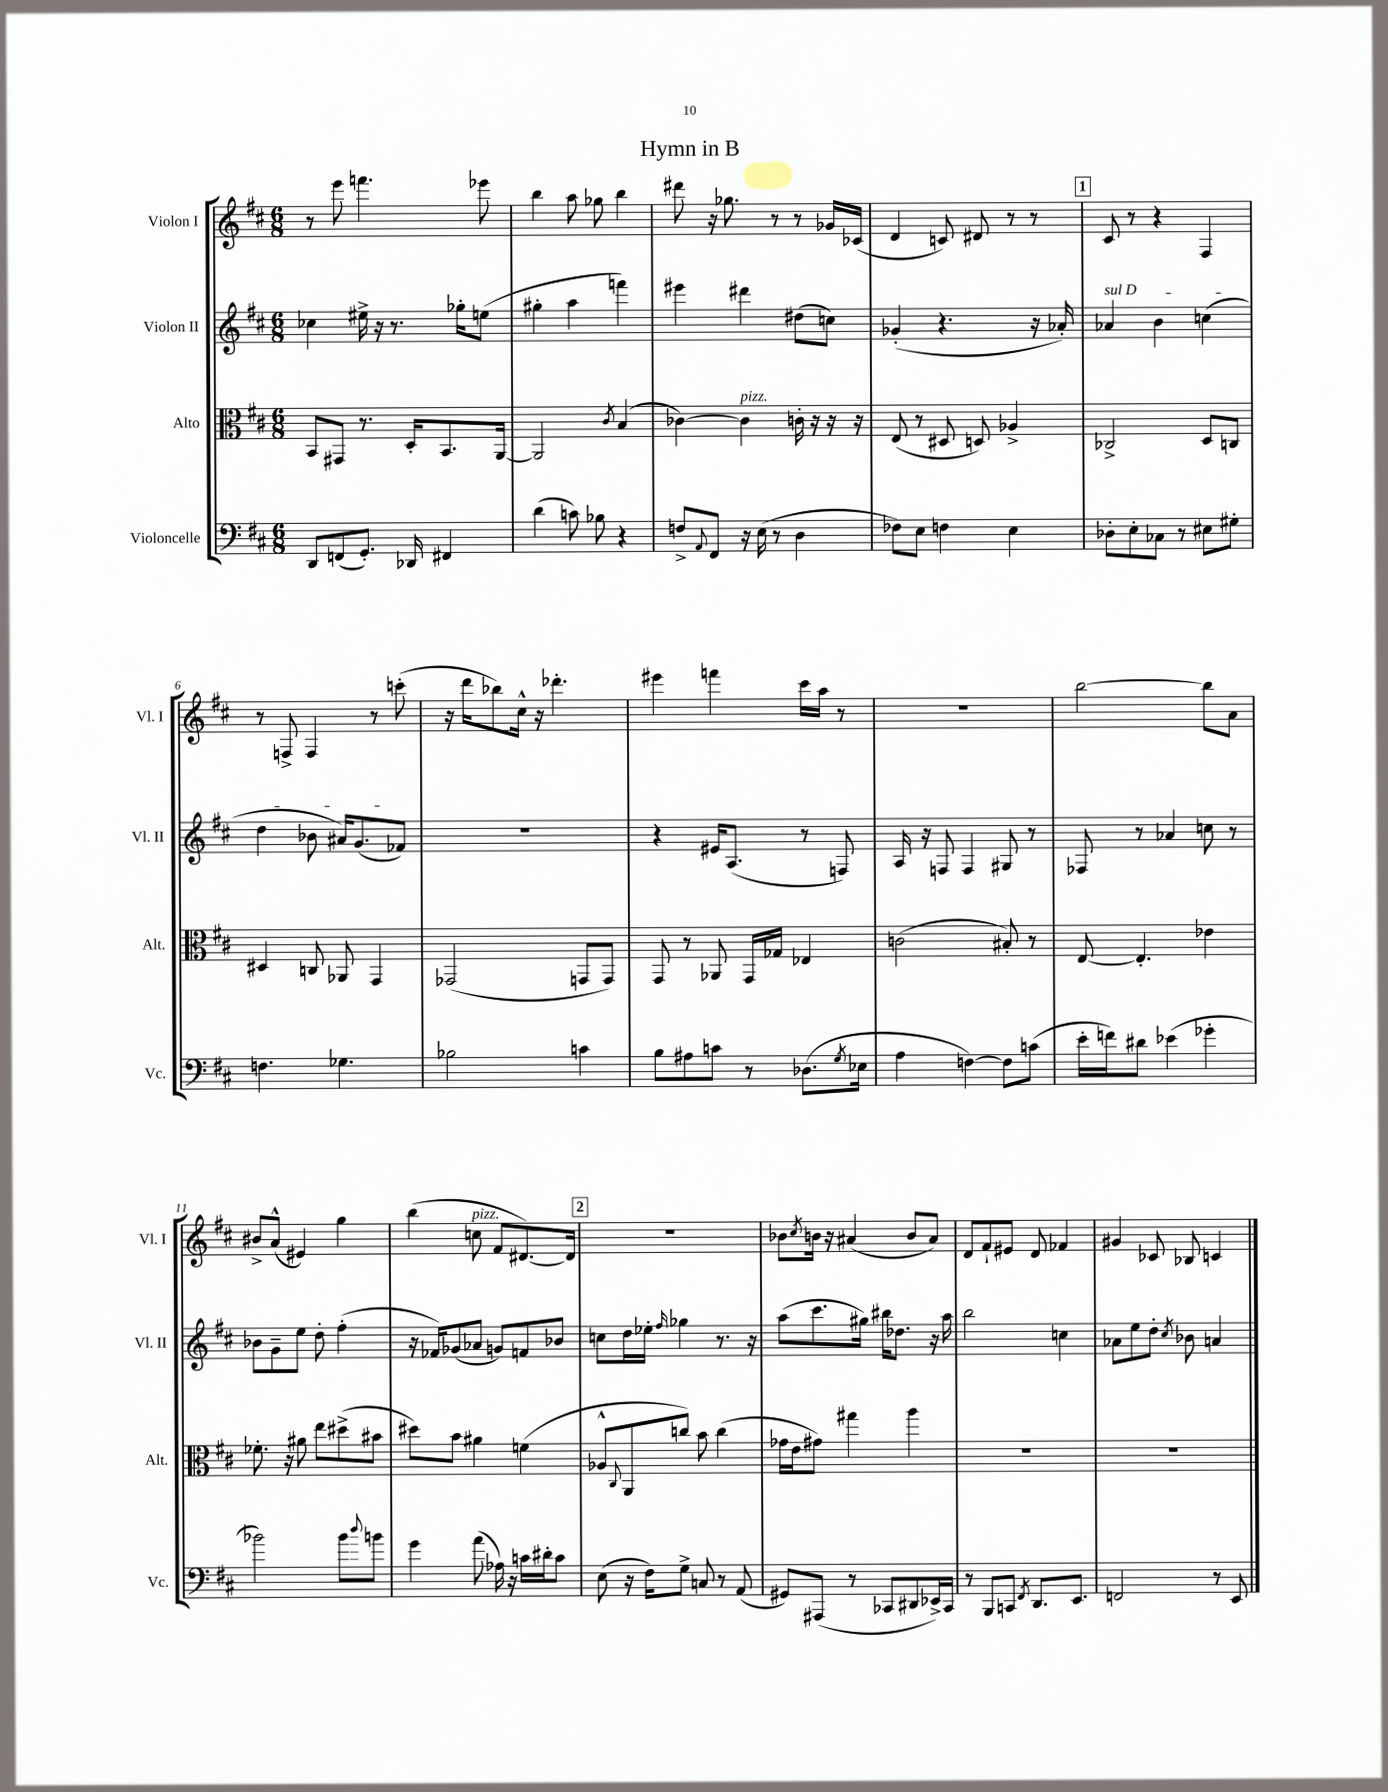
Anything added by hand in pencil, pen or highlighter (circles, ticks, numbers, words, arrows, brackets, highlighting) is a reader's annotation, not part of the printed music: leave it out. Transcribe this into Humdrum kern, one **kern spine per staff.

**kern	**kern	**kern	**kern
*part4	*part3	*part2	*part1
*staff4	*staff3	*staff2	*staff1
*I"Violoncelle	*I"Alto	*I"Violon II	*I"Violon I
*I'Vc.	*I'Alt.	*I'Vl. II	*I'Vl. I
*clefF4	*clefC3	*clefG2	*clefG2
*k[f#c#]	*k[f#c#]	*k[f#c#]	*k[f#c#]
*M6/8	*M6/8	*M6/8	*M6/8
=1	=1	=1	=1
8DD/L	8BB/L	4cc-X\	8r
(8FFn/	8GG#X/J	.	8eee\
8.GG'/J)	8.r	16ee#X^\	4.fffn\
.	.	16r	.
.	.	8.r	.
16DD-X/	16D'/KL	.	.
4FF#X/	8.BB/	.	.
.	.	16gg-X'\KL	.
.	.	(8een\J	8eee-X\
.	[16AA/Jk	.	.
=2	=2	=2	=2
(4d\	2AA/]	4gg#X'\	4bb\
8cn\)	.	4aa\	8aa\
8B-X\	.	.	8gg-X\
.	8qc#/	.	.
4r	(4B/	4fffn\)	4bb\
=3	=3	=3	=3
8Fn^/L	[4c-X\)	4eee#X\	8ddd#X\
8qqAA/	.	.	.
8FF#/J	.	.	16r
.	.	.	8.gg-X\
!	!LO:TX:a:i:t=pizz.	!	!
16r	4c-\]	4ddd#X\	.
(16E\	.	.	.
8r	.	.	8r
4D\	16cn'\	(8dd#X\L	8r
.	16r	.	.
.	16r	8ccn\J)	16g-X/LL
.	16r	.	(16c-X/JJ
=4	=4	=4	=4
8F-X\L)	(8E/	(4g-X'/	4d/
8E\J	8r	.	.
4Fn\	8D#X/	4.r	8cn/)
.	8Dn/)	.	8d#X/
4E\	4A-X^/	.	8r
.	.	16r	8r
.	.	16a-X'/)	.
!!LO:REH:place=s1:t=1
=5	=5	=5	=5
!	!	!LO:TX:a:i:t=sul D	!
8D-X'\L	2C-X^/	4a-X/	8c#/
8E'\	.	.	8r
8C-X\J	.	4b\	4r
8r	.	.	.
8E#X\L	8D/L	(4ccn\	4F#/
8G#X'\J	8Cn/J	.	.
!!LO:LB:g=z
=6	=6	=6	=6
4.Fn\	4D#X/	4dd\	8r
.	.	.	8Fn^/
.	8Cn/	8b-X\	4F/
4.G-X\	8AA-X/	16a#X/KL)	.
.	.	(8.g/	.
.	4GG/	.	8r
.	.	8f-X/J)	(8cccn'\
=7	=7	=7	=7
2B-X\	(2GG-X/	2.r	16r
.	.	.	16ddd\KL
.	.	.	8bb-X\)
.	.	.	16cc#^^\Jk
.	.	.	16r
.	.	.	4.ddd-X'\
4cn\	8GGn/L	.	.
.	8GG/J)	.	.
=8	=8	=8	=8
8B\L	8GG/	4r	4eee#X\
8A#X\	8r	.	.
8cn\J	8AA-X/	16e#X/KL	4fffn\
.	.	(8.A/J	.
8r	16GG/LL	.	.
.	16G-X/JJ	.	.
(8.D-X\L	4E-X/	8r	16ccc#\LL
.	.	.	16aa\JJ
.	.	8Fn/)	8r
8qG/	.	.	.
16E-X\Jk	.	.	.
=9	=9	=9	=9
4A\	(2cn\	16A/	2.r
.	.	16r	.
.	.	8Fn/	.
[4Fn\)	.	4F/	.
8F\L]	8B#X'/)	8G#X/	.
(8cn\J	8r	8r	.
=10	=10	=10	=10
16e'\LL	[8E/	8F-X/	[2bb\
16fn\J)	.	.	.
8d#X\J	4.E'/]	8r	.
(4e-X\	.	4a-X/	.
4g-X'\	4e-X\	8ccn\	8bb\L]
.	.	8r	8a\J
!!LO:LB:g=z
=11	=11	=11	=11
2b-X\)	8.f-X'\	8b-X\L	8b#X^/L
.	.	8g~\	(8a^^/J
.	16r	.	.
.	8a#X\	8ee\J	4e#X/)
.	8ee\L	8dd'\	.
8b-\L	(8dd#X^\	(4ff#'\	4gg\
8qqdd/	.	.	.
8bn\J	8b#X\J	.	.
=12	=12	=12	=12
4g\	8dd#X\L)	16r	(4bb\
.	.	16f-X/KL)	.
.	8b\J	(8g-X/	.
!	!	!	!LO:TX:a:i:t=pizz.
(8a\	4a#X\	8a-X/J	8ccn\
16A-X\)	.	8gn/L)	8f#/L
16r	.	.	.
16cn\LL	(4fn\	8fn/	[8.d#X/)
16d#X'\J	.	.	.
8c\J	.	8b-X/J	.
.	.	.	16d#/Jk]
!!LO:REH:place=s1:t=2
=13	=13	=13	=13
(8E\	8A-X^^/L	8ccn\L	2.r
.	8qqC#/	.	.
16r	8AA/	16dd\L	.
16F#\KL)	.	16ee-X'\JJ	.
.	.	16qqff#/	.
8G^\J	8ccn/J)	4gg-X\	.
8Cn/	8b\	.	.
8r	(4cc\	8.r	.
(8AA/	.	.	.
.	.	16r	.
=14	=14	=14	=14
8GG#X/L)	16g-X\LL	(8aa\L	8b-X\L
.	16e\J	.	.
.	.	.	8qcc#/
(8AAA#X/J	8g#X\J)	8.ccc#\	16bn\Jk
.	.	.	16r
8r	4gg#X\	.	(4a#X/
.	.	16gg#X\Jk)	.
8CC-X/L	.	16bb#X\KL	.
.	.	8.dd-X\J	.
8DD#X/	4aa\	.	8b/L
16EE-X^/L)	.	16r	8a#/J)
16CC-/JJ	.	16aa\	.
=15	=15	=15	=15
8r	2.r	2bb\	8d/L
8BBB/L	.	.	8f#`/
8CCn/J	.	.	8e#X/J
8qFF#/	.	.	.
8.DD/L	.	.	8d/
.	.	4ccn\	4f-X/
8.EE/J	.	.	.
=16	=16	=16	=16
2FFn/	2.r	8a-X\L	4g#X/
.	.	8ee\	.
.	.	8dd'\J	8c-X/
.	.	8qcc#/	.
.	.	8b-X\	8B-X/
8r	.	4an/	4cn/
8EE/	.	.	.
==	==	==	==
*-	*-	*-	*-
